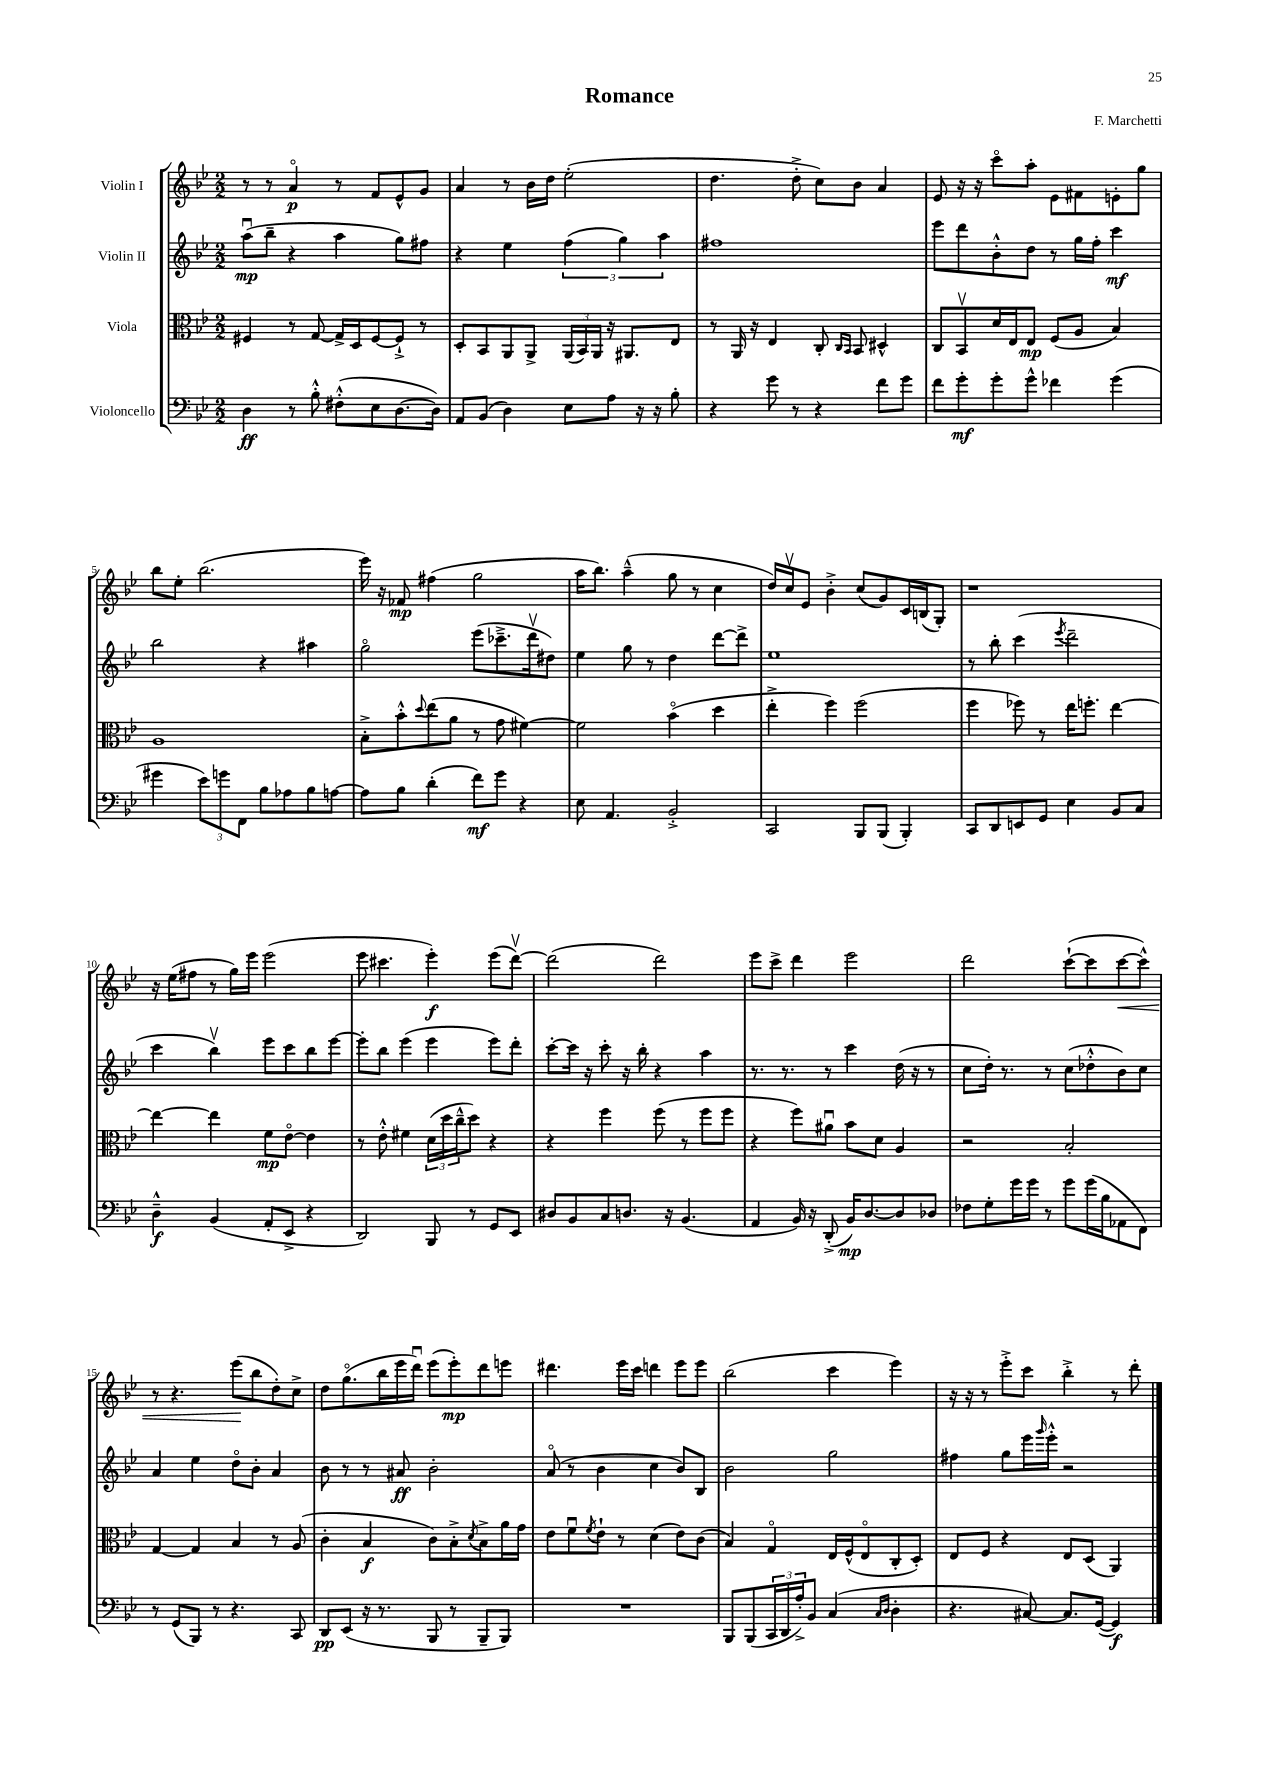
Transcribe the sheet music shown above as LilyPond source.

\header { title = "Romance" composer = "F. Marchetti" }
<<
\new StaffGroup <<
\new Staff = "s0" \with { instrumentName = "Violin I" } {
    \clef treble \key bes \major \numericTimeSignature \time 2/2
    r8 r8 a'4\flageolet\p r8 f'8 ees'8-^ g'8 |
    a'4 r8 bes'16 d''16 ees''2-.( |
    d''4. d''8-.-> c''8) bes'8 a'4 |
    ees'8 r16 r16 c'''8\flageolet a''8-. ees'8 fis'8 e'8-. g''8 |
    bes''8 ees''8-. bes''2.( |
    ees'''16) r16 fes'8\mp fis''4( g''2 |
    a''16 bes''8.) a''4---^( g''8 r8 c''4 |
    d''16) c''16\upbow ees'8 bes'4-.-> c''8( g'8) c'16 b16( g8-.) |
    r1 |
    r16 ees''16( fis''8 r8 g''16) ees'''16 ees'''2( |
    ees'''8 cis'''4. ees'''4-.\f) ees'''8( d'''8~\upbow) |
    d'''2( d'''2) |
    ees'''8 c'''8-> d'''4 ees'''2 |
    d'''2 c'''8~-!( c'''8 c'''8~\< c'''8-^) |
    r8 r4. ees'''8\!( bes''8 d''8-.) c''8-> |
    d''8 g''8.\flageolet( bes''16 ees'''16 d'''16\downbow) ees'''8( ees'''8-.\mp) d'''8 e'''8 |
    dis'''4. ees'''16 c'''16 d'''4 ees'''8 ees'''8 |
    bes''2( c'''4 ees'''4) |
    r16 r16 r8 ees'''8-.-> c'''8 bes''4-.-> r8 d'''8-. \bar "|." |
}
\new Staff = "s1" \with { instrumentName = "Violin II" } {
    \clef treble \key bes \major \numericTimeSignature \time 2/2
    a''8\downbow\mp( bes''8-- r4 a''4 g''8) fis''8 |
    r4 ees''4 \tuplet 3/2 { f''4( g''4) a''4 } |
    fis''1 |
    ees'''8 d'''8 bes'8-.-^ d''8 r8 g''16 f''16-. c'''4\mf |
    bes''2 r4 ais''4 |
    g''2\flageolet ees'''8( ces'''8.---> d'''16\upbow dis''8) |
    ees''4 g''8 r8 d''4 d'''8~ d'''8-> |
    ees''1 |
    r8 bes''8-. c'''4( \acciaccatura { ees'''8 } d'''2-- |
    c'''4 bes''4\upbow) ees'''8 c'''8 bes''8 ees'''8~ |
    ees'''8-. bes''8 ees'''4( ees'''4 ees'''8) d'''8-. |
    c'''8~-. c'''16 r16 c'''8-. r16 bes''16-. r4 a''4 |
    r8. r8. r8 c'''4 d''16( r16 r8 |
    c''8 d''16-.) r8. r8 c''8( des''8-.-^ bes'8) c''8 |
    a'4 ees''4 d''8\flageolet bes'8-. a'4 |
    bes'8 r8 r8 ais'8\ff bes'2-. |
    a'8\flageolet( r8 bes'4 c''4 bes'8) bes8 |
    bes'2 g''2 |
    fis''4 g''8 ees'''16 \grace { g'''16 } ees'''16-.-^ r2 \bar "|." |
}
\new Staff = "s2" \with { instrumentName = "Viola" } {
    \clef alto \key bes \major \numericTimeSignature \time 2/2
    fis4 r8 g8~ g16-> d16 fis8~ fis8-!-> r8 |
    d8-. bes,8 a,8 a,8-> \tuplet 3/2 { a,16( bes,16) a,16 } r16 ais,8. ees8 |
    r8 a,16 r16 ees4 c8-. \grace { c16 bes,16 } bes,8 dis4-^ |
    c8 bes,8\upbow d'16 ees16 ees8\mp f8( a8 bes4) |
    a1 |
    bes8-.-> bes'8-.-^ \appoggiatura { d''8 } ees''8( a'8 r8 g'8 fis'4~) |
    fis'2 bes'4\flageolet( d''4 |
    ees''4-.-> f''4) f''2( |
    f''4 fes''8) r8 ees''16 f''8.-. ees''4~ |
    ees''4~ ees''4 f'8\mp ees'8~\flageolet ees'4 |
    r8 ees'8-.-^ fis'4 \tuplet 3/2 { d'16( d''16 c''16---^ } d''8) r4 |
    r4 f''4 f''8( r8 f''8 f''8 |
    r4 f''8) ais'8\downbow bes'8 d'8 a4 |
    r2 bes2-. |
    g4~ g4 bes4 r8 a8( |
    c'4-. bes4\f c'8) bes8-.-> \acciaccatura { d'8 } bes8-> a'16 g'16 |
    ees'8 f'8\downbow \acciaccatura { f'8 } ees'8-! r8 d'4( ees'8) c'8( |
    bes4) g4\flageolet ees16 f16-^( ees8\flageolet c8-. d8-.) |
    ees8 f8 r4 ees8 d8( a,4) \bar "|." |
}
\new Staff = "s3" \with { instrumentName = "Violoncello" } {
    \clef bass \key bes \major \numericTimeSignature \time 2/2
    d4\ff r8 bes8-.-^ fis8-.-^( ees8 d8.~ d16) |
    a,8 bes,8( d4) ees8 a8 r16 r16 bes8-. |
    r4 g'8 r8 r4 f'8 g'8 |
    f'8 g'8-.\mf g'8-. g'8-^ fes'4 g'4( |
    gis'4 \tuplet 3/2 { ees'8) g'8 f,8 } bes8 aes8 bes8 a8~ |
    a8 bes8 d'4-.( f'8\mf) g'8 r4 |
    ees8 a,4. bes,2-.-> |
    c,2 bes,,8 bes,,8( bes,,4-.) |
    c,8 d,8 e,8 g,8 ees4 bes,8 c8 |
    d4---^\f bes,4( a,8-. ees,8-> r4 |
    d,2) bes,,8 r8 g,8 ees,8 |
    dis8 bes,8 c8 d8. r16 bes,4.( |
    a,4 bes,16) r16 d,8-.->( bes,16\mp) d8.~ d8 des8 |
    fes8 g8-. g'16 g'16 r8 g'8 g'16( bes16 aes,8 f,8) |
    r8 g,8( bes,,8) r8 r4. c,8 |
    d,8\pp ees,8( r16 r8. bes,,8 r8 bes,,8-- bes,,8) |
    R1 |
    bes,,8 bes,,8( \tuplet 3/2 { c,16 d,16 a16-.->) } bes,8 c4( \grace { c16 d16 } d4-. |
    r4. cis8~) cis8. g,16~( g,4\f) \bar "|." |
}
>>
>>
